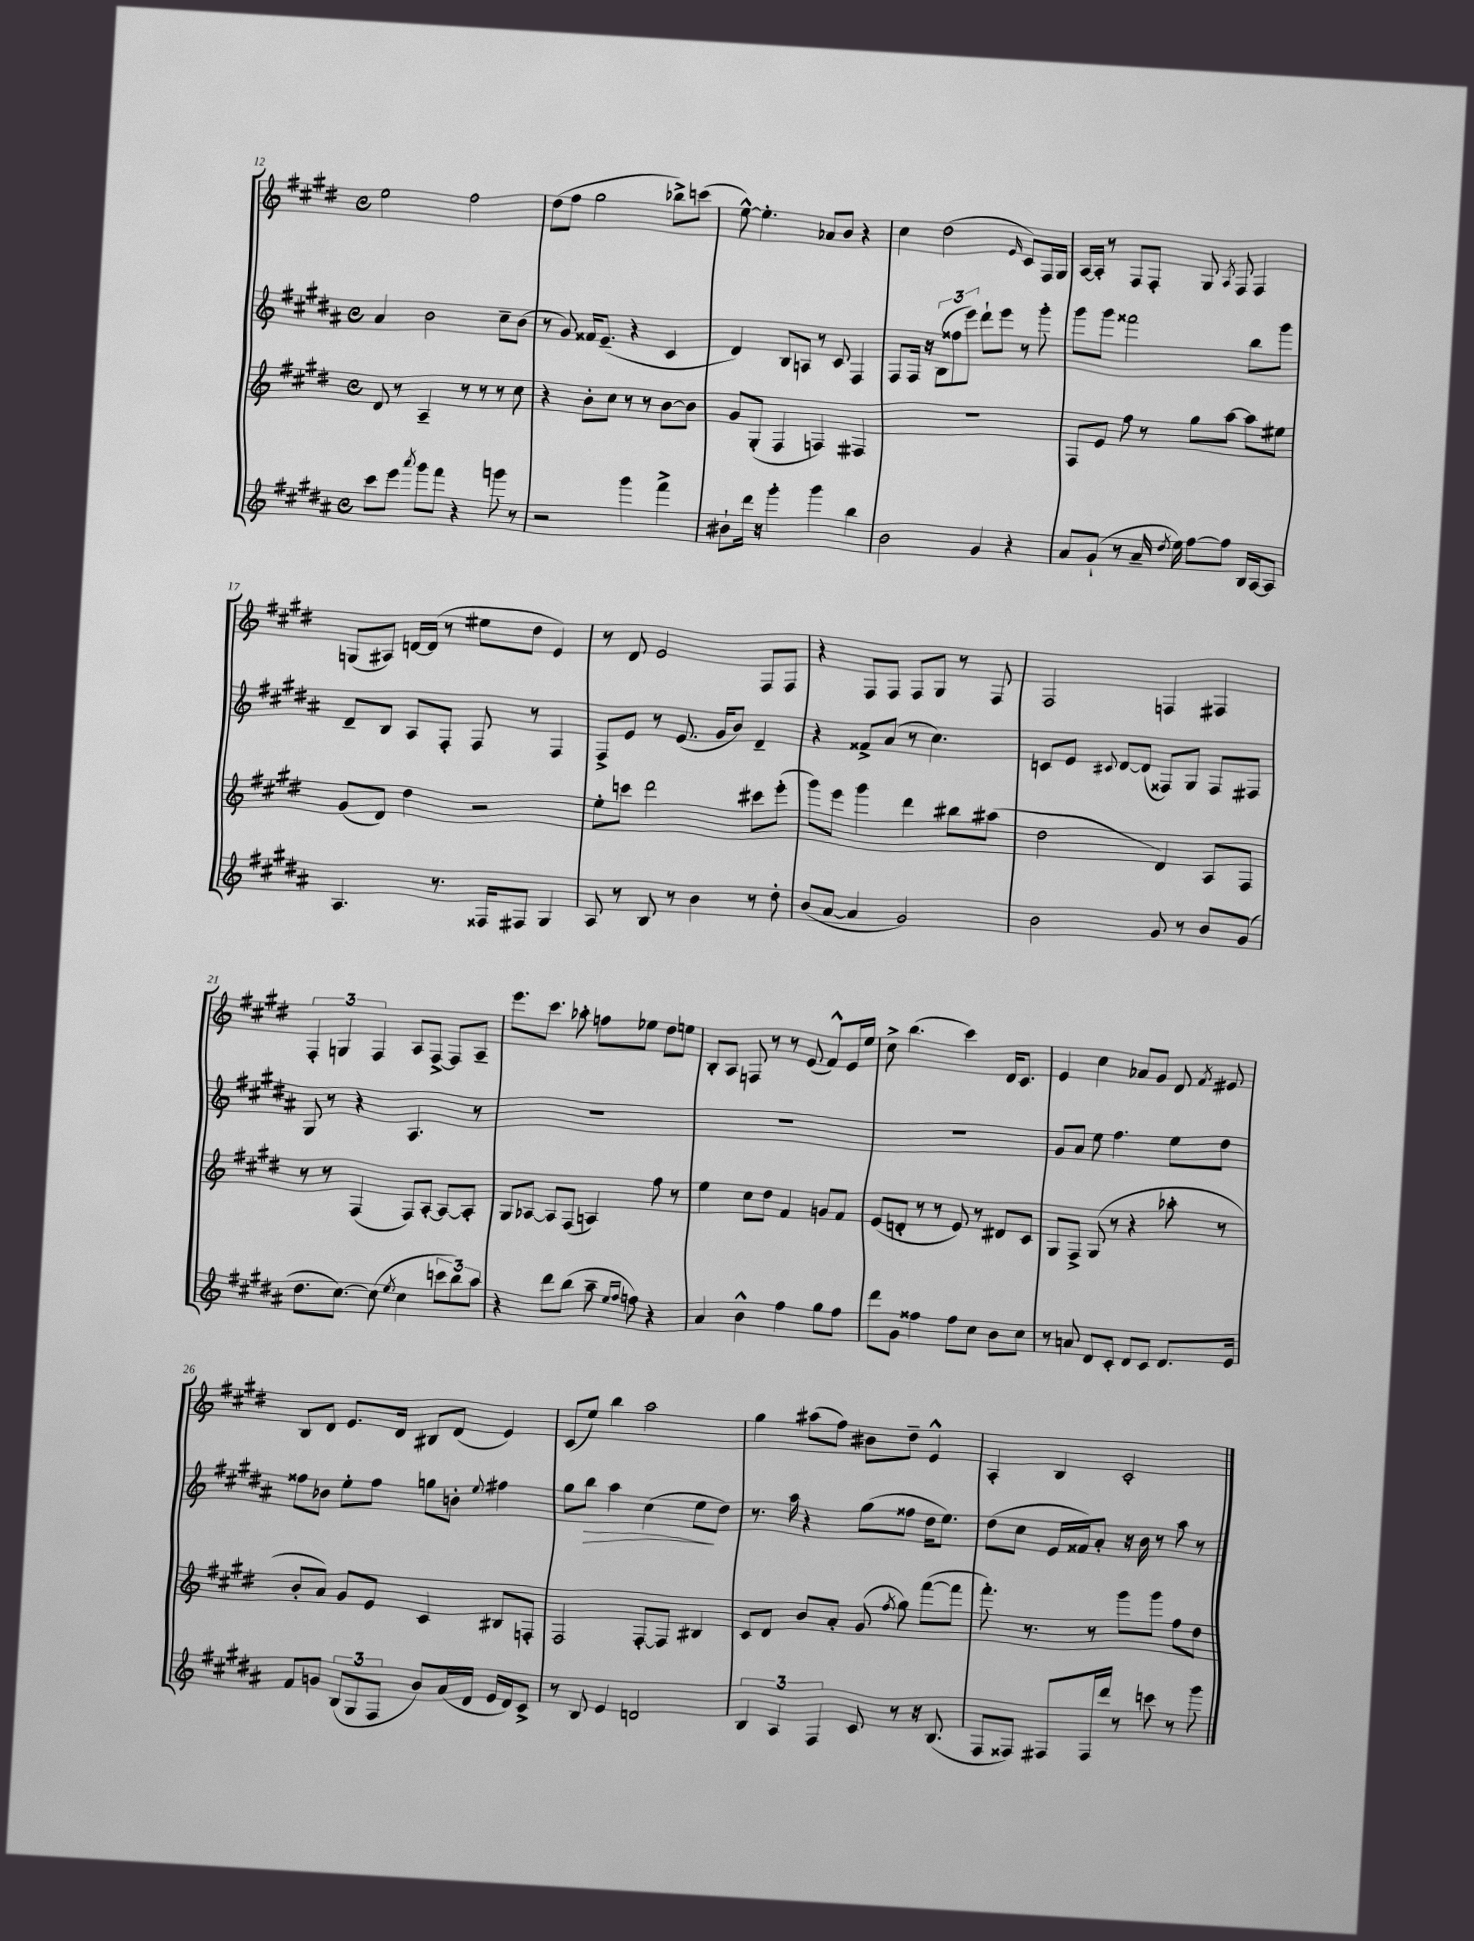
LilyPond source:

<<
\new StaffGroup <<
\new Staff = "s0" {
    \clef treble \key e \major \defaultTimeSignature \time 4/4
    \autoBeamOff e''2 fis''2 |
    dis''8[( fis''8] gis''2 bes''8[->) c'''8]( |
    e''8~-^) e''4.-. aes'8[ b'8] r4 |
    cis''4 dis''2( \grace { e'16 } cis'8[) fis16 gis16] |
    a16[~ a16]-. r8 fis8[ fis8]-. gis8 \acciaccatura { a8 } fis8 fis4 |
    g8[( ais8]) d'16[~ d'16]( r8 eis''8[ dis''8] e'4) |
    r8 dis'8 e'2 fis8[ fis8] |
    r4 fis8[ fis8] fis8[ gis8] r8 fis8 |
    fis2 f4 fis4 |
    \tuplet 3/2 { fis4-. g4 fis4 } a8[ fis8]~-> fis8[ a8]-- |
    e'''8.[ cis'''8.] aes''8-. f''8[ ees''8] dis''8[ e''8] |
    b8[-. a8] f8 r8 r8 e'8( fis'8[-^) e'16 e''16] |
    cis''8-> b''4.( cis'''4) dis'16[ cis'8.] |
    e'4 cis''4 aes'8[ gis'8] dis'8 \acciaccatura { fis'8 } eis'8 |
    b8[ dis'8] e'8.[ dis'16] bis8[ dis'8]( e'4) |
    cis'8[( e''8]) b''4 a''2 |
    gis''4 ais''8[( fis''8]) bis'8[ dis''8]-- e'4-^ |
    a4-. b4 cis'2-. \bar "|." |
}
\new Staff = "s1" {
    \clef treble \key b \major \defaultTimeSignature \time 4/4
    \autoBeamOff ais'4 b'2 cis''8[-- b'8]( |
    r8 gis'8) fisis'16[ e'8.]--( r4 cis'4 |
    dis'4) b8[ a8] r8 cis'8 fis4 |
    fis8[ fis16] r16 \tuplet 3/2 { b8[( fisis''8 e'''8]) } dis'''8[-! e'''8] r8 gis'''8-. |
    gis'''8[ gis'''8] fisis'''2 b''8[ gis'''8] |
    dis'8[-- b8] ais8[ fis8]-. fis8 r8 fis4 |
    fis8[-> e'8] r8 e'8.( gis'16[ b'8]) dis'4-- |
    r4 fisis'8[-> ais'8]( r8 cis''4.) |
    c'8[ e'8] \appoggiatura { cis'8 } dis'8[~ dis'8]( fisis8[) gis8] fisis8[ fis8] |
    gis8 r8 r4 ais4. r8 |
    R1 |
    R1 |
    R1 |
    gis'8[ ais'8] e''8 fis''4. e''8[ dis''8] |
    fisis''8[ bes'8] e''8[-. fisis''8] g''8[ b'8]-. \appoggiatura { e''8 } fis''4 |
    gis''8[ b''8]\> ais''4 cis''4( e''8[\! dis''8]) |
    r8. ais''16 r4 gis''8[( fisis''8] dis''16[ e''8.]) |
    dis''8[( cis''8] e'16[ fisis'16) ais'8]-. r16 b'16 r8 ais''8 r8 \bar "|." |
}
\new Staff = "s2" {
    \clef treble \key e \major \defaultTimeSignature \time 4/4
    \autoBeamOff dis'8 r8 a4-- r8 r8 r8 cis''8 |
    r4 b'8[-. cis''8] r8 r8 b'8[~ b'8] |
    gis'8[ gis8]-.( fis4 f4) fis4 |
    R1 |
    fis8[ e'8] fis''8 r8 gis''8[ a''8]~ a''8[ eis''8] |
    gis'8[( dis'8]) dis''4 r2 |
    e''8[-. c'''8] dis'''2 cis'''8[ e'''8]-.( |
    gis'''8[) e'''8] gis'''4 dis'''4 bis''8[ ais''8]( |
    dis''2 dis'4) a8[ fis8] |
    r8 r8 fis4( fis8[) a8]~-. a8[~ a8]-. |
    gis8[ aes8]~ aes8[ fis8]( a4) fis''8 r8 |
    e''4 cis''8[ dis''8] fis'4 g'8[ fis'8] |
    e'8[( d'8]-. r8 r8 e'8) r8 dis'8[ cis'8] |
    gis8[ fis8]-> gis8( r8 r4 aes''8-. r8 |
    b'8[-. a'8]) gis'8[ e'8] cis'4 bis8[ f8]-. |
    fis2 fis8[~-. fis8] bis4 |
    cis'8[ dis'8] b'8[ a'8]-. gis'8( \acciaccatura { fis''8 } gis''8) fis'''8[~( fis'''8] |
    fis'''8.-.) r8. r8 gis'''8[ gis'''8] fis''8[ dis''8] \bar "|." |
}
\new Staff = "s3" {
    \clef treble \key b \major \defaultTimeSignature \time 4/4
    \autoBeamOff cis'''8[ e'''8] \acciaccatura { ais'''8 } gis'''8[ fis'''8] r4 g'''8 r8 |
    r2 gis'''4 fis'''4-> |
    bis'8[-! dis'''16] r16 gis'''4-. gis'''4 b''4 |
    b'2 gis'4 r4 |
    ais'8[ gis'8]-!( r8 ais'16-- \acciaccatura { dis''8 } e''16) fis''8[~ fis''8] b16[ ais16~ ais8] |
    ais4. r8. fisis16[ fis8] gis4 |
    ais8 r8 b8 r8 b'4 r8 dis''8-. |
    b'8[( ais'8]~ ais'4 gis'2) |
    b'2 gis'8 r8 b'8[ gis'8]( |
    dis''8.[ cis''8.]~) cis''8( \acciaccatura { e''8 } cis''4 \tuplet 3/2 { c'''8[ b''8) ais''8] } |
    r4 dis'''8[ b''8]( ais''8-- \grace { e''16[ fis''16] } f''8) r4 |
    ais'4 b'4-^ fis''4 gis''8[ fis''8] |
    dis'''8[ gis'8] fisis''4 fisis''8[ cis''8] b'8[ cis''8] |
    r8 a'8 dis'8[ cis'8]-. dis'8[ cis'8] dis'8.[ e'16] |
    fis'8[ g'8] \tuplet 3/2 { b8[( gis8 fis8] } b'8[) ais'16( dis'16] e'16[ dis'16) cis'8]-> |
    r8 b8 e'4 d'2 |
    \tuplet 3/2 { b4 ais4 fis4 } cis'8 r8 r16 b8.( |
    fis8[ fisis8]) fis8[ fis16 dis'''16] r8 c'''8 r8 gis'''8 \bar "|." |
}
>>
>>
\layout { \context { \Score currentBarNumber = #12 } }
